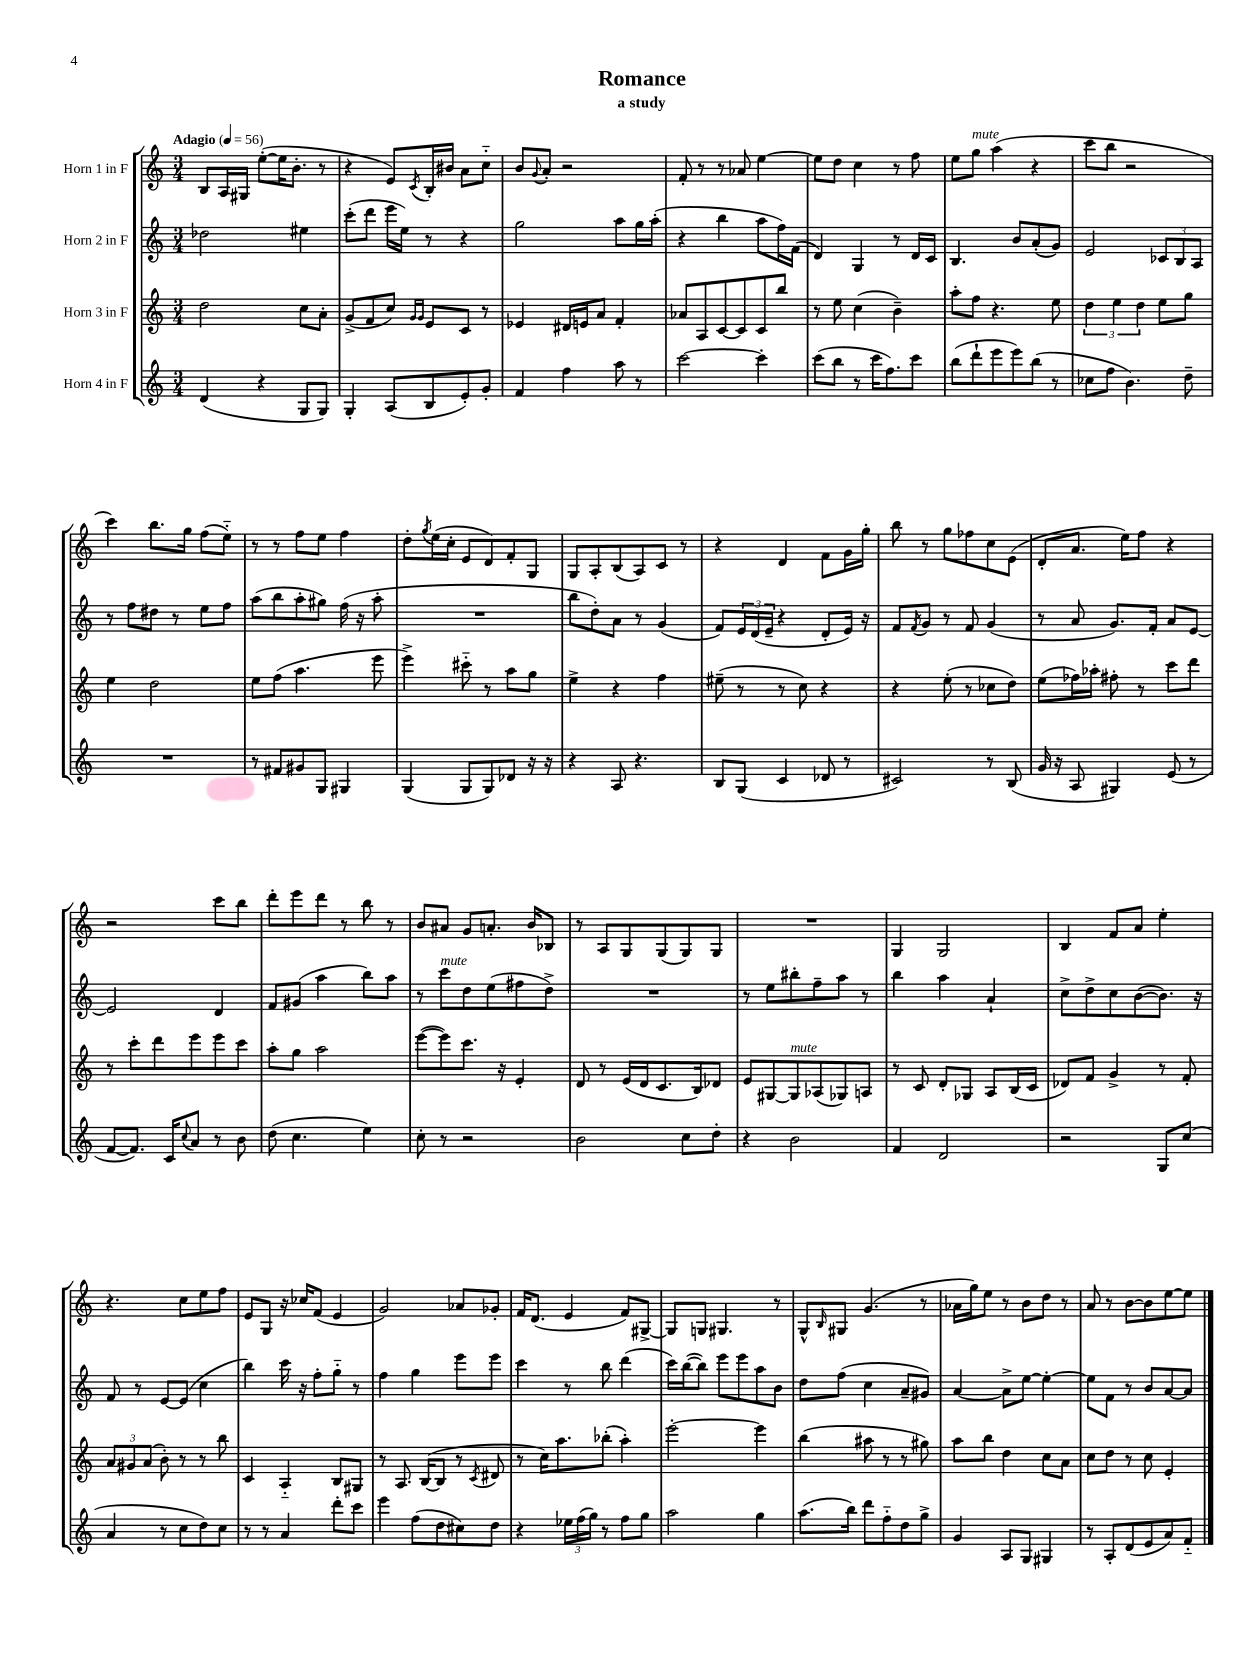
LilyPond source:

\header { title = "Romance" subtitle = "a study" }
<<
\new StaffGroup <<
\new Staff = "s0" \with { instrumentName = "Horn 1 in F" } {
    \clef treble \key c \major \numericTimeSignature \time 3/4 \tempo "Adagio" 4 = 56
    b8 a16 gis16 e''8~-.( e''16 b'8.-. r8 |
    r4 e'8) \acciaccatura { c'8 } b16-. bis'16 a'8 c''8-_ |
    b'8 \appoggiatura { g'8 } a'8-. r2 |
    f'8-. r8 r8 aes'8 e''4~ |
    e''8 d''8 c''4 r8 f''8 |
    e''8 g''8^\markup { \italic "mute" } a''4( r4 |
    c'''8 b''8 r2 |
    c'''4) b''8. g''16 f''8( e''8-_) |
    r8 r8 f''8 e''8 f''4 |
    d''8-. \acciaccatura { g''8 } e''16( c''16-. e'8 d'8) f'8-. g8 |
    g8 a8-. b8( a8) c'8 r8 |
    r4 d'4 f'8 g'16 g''16-. |
    b''8 r8 g''8 fes''8 c''8 e'8( |
    d'8-. a'8. e''16) f''8 r4 |
    r2 c'''8 b''8 |
    d'''8-. e'''8 d'''8 r8 b''8 r8 |
    b'8 ais'8 g'8 a'8.-. b'16 bes8 |
    r8 a8 g8 g8( g8) g8 |
    R2. |
    g4 g2 |
    b4 f'8 a'8 e''4-. |
    r4. c''8 e''8 f''8 |
    e'8 g8 r16 ces''16 f'8( e'4 |
    g'2) aes'8 ges'8-. |
    f'16 d'8.( e'4 f'8) gis8~-> |
    gis8 g8 gis4. r8 |
    g8-^ \grace { b16 } gis8 g'4.( r8 |
    aes'16 g''16) e''8 r8 b'8 d''8 r8 |
    a'8 r8 b'8~ b'8 e''8~ e''8 \bar "|." |
}
\new Staff = "s1" \with { instrumentName = "Horn 2 in F" } {
    \clef treble \key c \major \numericTimeSignature \time 3/4
    des''2 eis''4 |
    c'''8-.( d'''8 e'''16 e''16) r8 r4 |
    g''2 a''8 g''16 a''16-.( |
    r4 b''4 a''8 f''16) f'16( |
    d'4) g4 r8 d'16 c'16 |
    b4. b'8 a'8-.( g'8) |
    e'2 \tuplet 3/2 { ces'8 b8 a8 } |
    r8 f''8 dis''8 r8 e''8 f''8 |
    a''8( b''8 a''8-. gis''8) f''16( r16 a''8-. |
    R2. |
    b''8 d''8-.) a'8 r8 g'4( |
    f'8) \tuplet 3/2 { e'16 d'16( e'16-- } r4 d'8-. e'16) r16 |
    f'8 \acciaccatura { f'8 } g'8 r8 f'8 g'4( |
    r8 a'8 g'8.) f'16-. a'8 e'8~ |
    e'2 d'4 |
    f'8 gis'8( a''4 b''8) a''8 |
    r8 c'''8^\markup { \italic "mute" } d''8 e''8( fis''8 d''8->) |
    R2. |
    r8 e''8 bis''8-. f''8-- a''8 r8 |
    b''4 a''4 a'4-! |
    c''8-> d''8-> c''8 b'8~( b'8.) r16 |
    f'8 r8 e'8~ e'8( c''4 |
    b''4) c'''16 r16 f''8-. g''8-_ r8 |
    f''4 g''4 e'''8 e'''8 |
    c'''4 r8 b''8 d'''4( |
    c'''16) b''16~( b''8) e'''8 e'''8 a''8 b'8 |
    d''8 f''8( c''4 a'8-- gis'8) |
    a'4~ a'8-> e''8~ e''4~-. |
    e''8 f'8 r8 b'8 a'8~ a'8 \bar "|." |
}
\new Staff = "s2" \with { instrumentName = "Horn 3 in F" } {
    \clef treble \key c \major \numericTimeSignature \time 3/4
    d''2 c''8 a'8-. |
    g'8->( f'8 c''8) \grace { g'16 g'16 } e'8 c'8 r8 |
    ees'4 dis'16 e'16 a'8 f'4-. |
    aes'8 a8 c'8~ c'8 c'8 b''8 |
    r8 e''8 c''4( b'4--) |
    a''8-. f''8 r4. e''8 |
    \tuplet 3/2 { d''4 e''4 d''4 } e''8 g''8 |
    e''4 d''2 |
    e''8 f''8( a''4. e'''8 |
    e'''4->) cis'''8-_ r8 a''8 g''8 |
    e''4-> r4 f''4 |
    eis''8--( r8 r8 c''8) r4 |
    r4 e''8-.( r8 ces''8 d''8) |
    e''8( fes''16) aes''16-. fis''8-. r8 c'''8 d'''8 |
    r8 c'''8-. d'''8 e'''8 e'''8 c'''8 |
    a''8-. g''8 a''2 |
    e'''8~( e'''8) c'''8. r16 e'4-. |
    d'8 r8 e'16( d'16 c'8. b16) des'8 |
    e'8 gis8~ gis8^\markup { \italic "mute" } aes8( ges8) a8 |
    r8 c'8 d'8-. ges8 a8 b16( c'16 |
    des'8) f'8 g'4-> r8 f'8-. |
    \tuplet 3/2 { a'8 gis'8 a'8( } b'8-.) r8 r8 b''8 |
    c'4 a4-_ b8 gis8 |
    r8 a8. b16~( b8 r8 \acciaccatura { c'8 } dis'8 |
    r8 c''16) a''8. bes''8-.( a''4-.) |
    e'''2~-. e'''4 |
    b''4( ais''8 r8 r8 gis''8) |
    a''8 b''8 d''4 c''8 a'8 |
    c''8 d''8 r8 c''8 e'4-. \bar "|." |
}
\new Staff = "s3" \with { instrumentName = "Horn 4 in F" } {
    \clef treble \key c \major \numericTimeSignature \time 3/4
    d'4( r4 g8 g8) |
    g4-. a8( b8 e'8-.) g'8-. |
    f'4 f''4 a''8 r8 |
    c'''2~ c'''4-. |
    c'''8( b''8 r8 c'''16 f''8.) c'''8 |
    b''8( d'''8-! e'''8 e'''8) b''8( r8 |
    ces''8 f''8 b'4.) d''8-- |
    R2. |
    r8 fis'8 gis'8 g8 gis4 |
    g4( g8 g8) des'8 r16 r16 |
    r4 a8 r4. |
    b8 g8( c'4 des'8 r8 |
    cis'2) r8 b8( |
    g'16 r16 a8 gis4) e'8( r8 |
    f'8~ f'8.) c'16 \appoggiatura { c''8 } a'8 r8 b'8 |
    d''8( c''4. e''4) |
    c''8-. r8 r2 |
    b'2 c''8 d''8-. |
    r4 b'2 |
    f'4 d'2 |
    r2 g8 c''8( |
    a'4 r8 c''8 d''8) c''8 |
    r8 r8 a'4 d'''8-. c'''8 |
    e'''4 f''8( d''8 cis''8) d''8 |
    r4 \tuplet 3/2 { ees''16 f''16( g''16) } r8 f''8 g''8 |
    a''2 g''4 |
    a''8.( b''16) d'''8 f''8-_ d''8 g''8-> |
    g'4 a8 g8 gis4 |
    r8 a8-. d'8( e'8 a'8) f'8-_ \bar "|." |
}
>>
>>
\layout { \context { \Score \remove "Bar_number_engraver" } }
